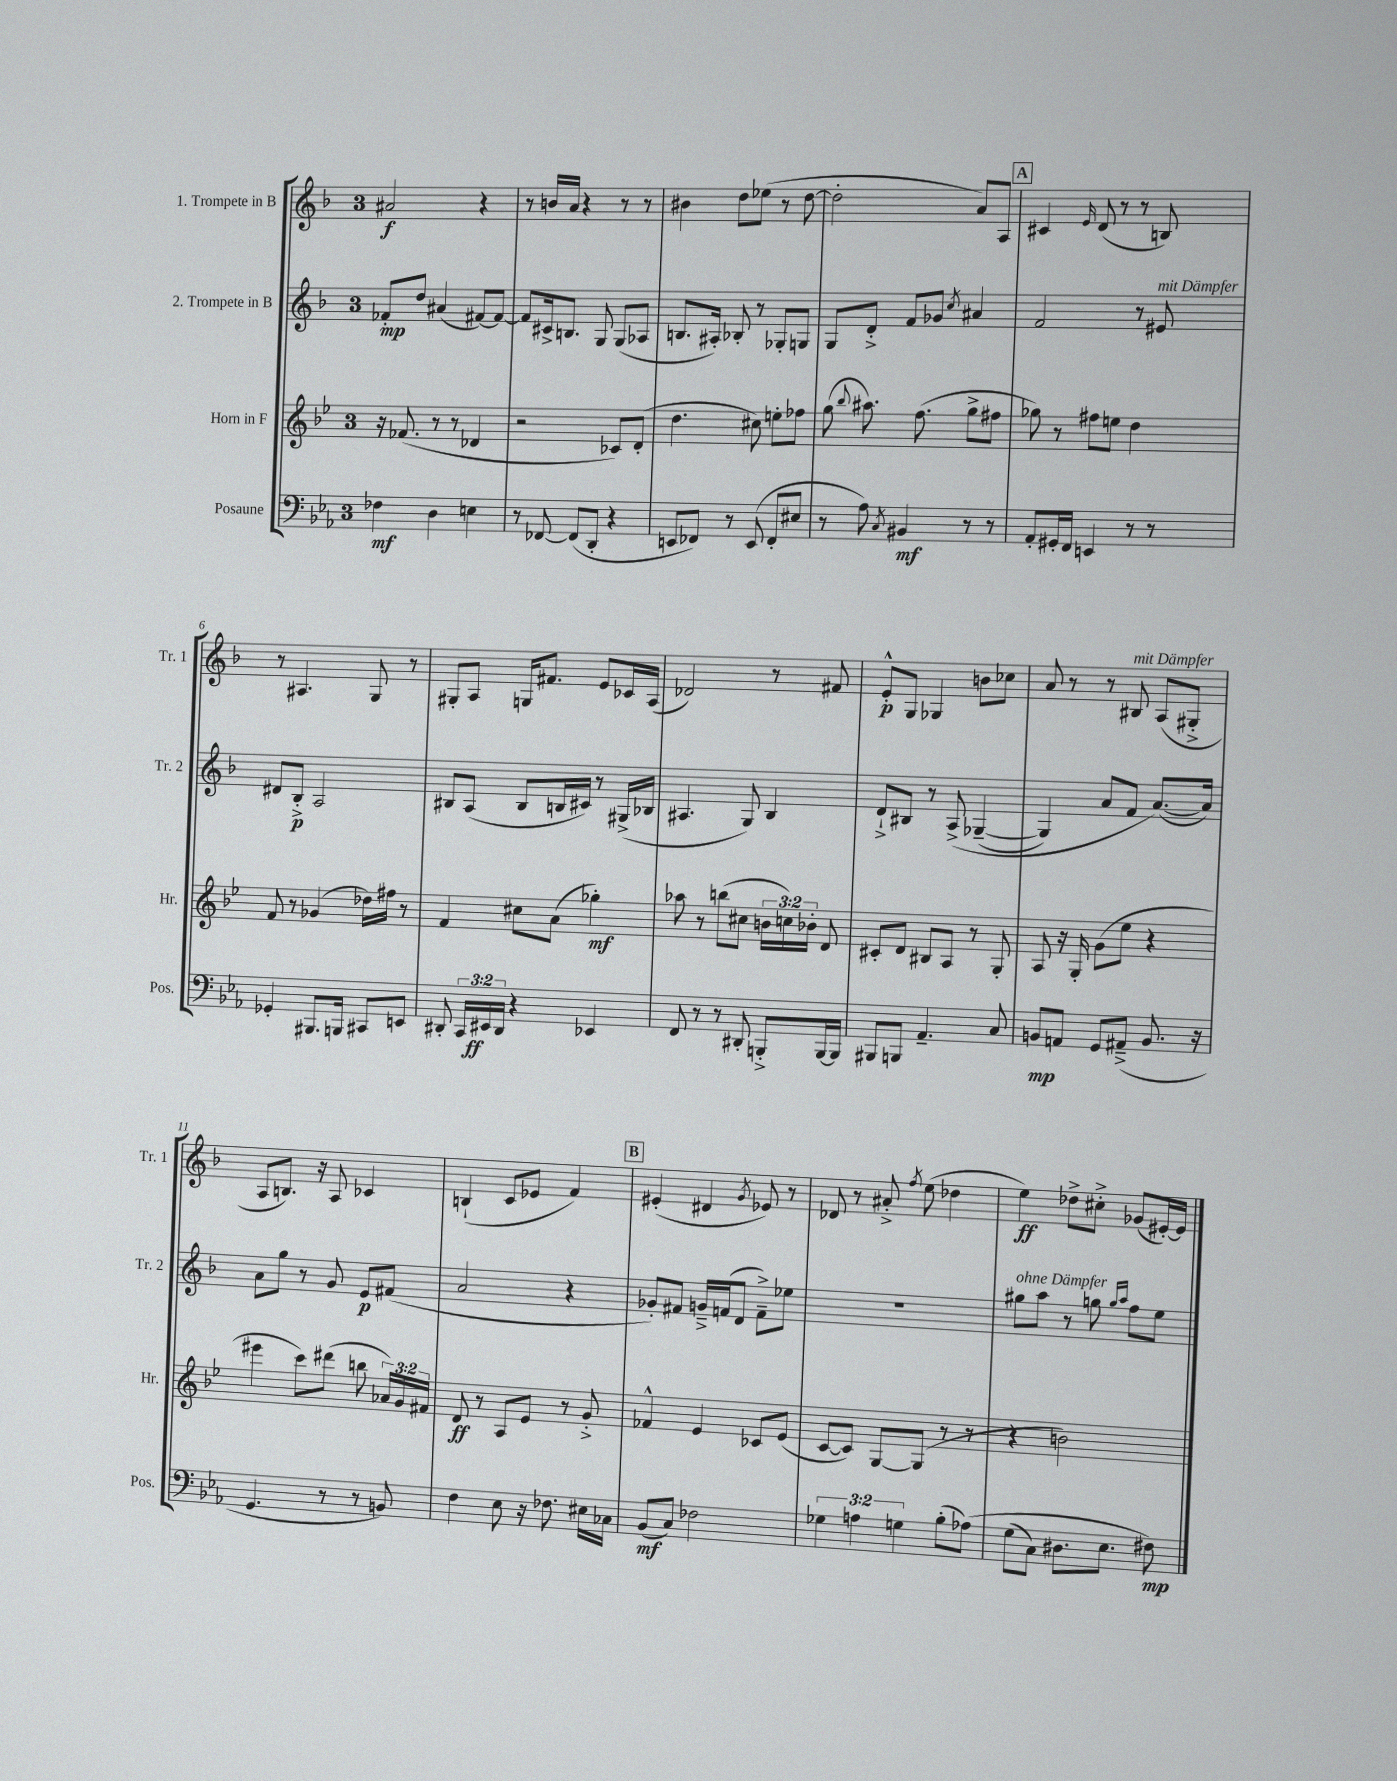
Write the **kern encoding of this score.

**kern	**kern	**kern	**kern
*staff4	*staff3	*staff2	*staff1
*clefF4	*clefG2	*clefG2	*clefG2
*k[b-e-a-]	*k[b-e-]	*k[b-]	*k[b-]
*M3/4	*M3/4	*M3/4	*M3/4
4F-	16r	8f-'	2a#
.	(8.f-	.	.
.	.	8dd	.
4D	8r	(4a#	.
.	8r	.	.
4E	4d-	[8f#)	4r
.	.	8f#_	.
=	=	=	=
8r	2r	8f#]	8r
[8FF-	.	16c#^	16b
.	.	8.B	16a
(8FF-]	.	.	4r
8DD'	.	8G	.
4r	8c-)	(8G	8r
.	(8d'	8A-	8r
=	=	=	=
8EE	4.dd	8.B	4b#
8FF-)	.	.	.
.	.	16A#')	.
8r	.	8B-'	8dd
(8EE	8cc#)	8r	(8ee-
8FF-'	8ee'	8G-'	8r
8E#	8ff-	8G	[8dd
=	=	=	=
8r	(8gg	8G	2dd']
.	8qqbb-	.	.
8A-)	8.aa#)	8d'^	.
8qC	.	.	.
4BB#	.	8f	.
.	(8.ff	.	.
.	.	8g-	.
.	.	8qcc	.
8r	8gg^	4a#	8a)
8r	8ff#	.	8A
=	=	=	=
8AA-'	8gg-)	2f	4c#
16GG#'	8r	.	.
16FF	.	.	.
.	.	.	16qqe
4EE	8ff#	.	(8d
.	8ee	.	8r
8r	4dd	8r	8r
8r	.	8e#	8B)
=	=	=	=
4GG-'	8f	8d#	8r
.	8r	8B-'^	4.A#
8.BBB#	(4g-	2A	.
16BBB	.	.	.
8CC#	16dd-)	.	8G
.	16ff#	.	.
8EE	8r	.	8r
=	=	=	=
8DD#'	4f	8B#	8G#'
24CC	.	(8A	8A
24EE#	.	.	.
24DD#	.	.	.
4r	8cc#	8B#	16G
.	.	.	8.f#
.	(8a	16B	.
.	.	16c#)	.
4EE-	4gg-')	8r	8e
.	.	(16G#^	16c-
.	.	16B-	(16A
=	=	=	=
8FF	8aa-	4.A#	2d-)
8r	8r	.	.
8r	(8bb	.	.
8DD#'	8cc#	8G)	.
8BBB'^	24b	4B-	8r
.	24cc)	.	.
.	24b-'	.	.
[16BBB	8d	.	8f#
16BBB]	.	.	.
=	=	=	=
8BBB#	8c#'	8d`^	8e'^^
8BBB	8d	8B#	8G
4.AA-~	8B#	8r	4G-
.	8A	&(8A^	.
.	8r	([4G-~	8b
8C	8G'	.	8cc-
=	=	=	=
8BB	8A	4G-])	8a
8AA	16r	.	8r
.	16G'	.	.
8GG	(8g	8a	8r
(8AA#~^	8ee-	8f	8B#
8.BB	4r	([8.a&)	(8A
.	.	.	8G#'^
16r	.	16a])	.
=	=	=	=
4.GG	4eee#	8a	8A
.	.	8gg	8.B)
.	8ccc)	8r	.
.	.	.	16r
8r	(8ddd#	8g	8A
8r	8bb	8e	4c-
8BB)	24a-)	(8f#	.
.	24g	.	.
.	24f#	.	.
=	=	=	=
4F	8d	2a	(4B`
.	8r	.	.
8E-	8A	.	8c
16r	8e-	.	8e-
8.F-	.	.	.
.	8r	4r	4f)
16E#	8g'^	.	.
16C-	.	.	.
=	=	=	=
(8BB-	4f-^^	8g-')	(4e#'
8C)	.	8f#	.
2F-	4e-	16g~^	4d#
.	.	(16f	.
.	.	8d	.
.	.	.	8qg
.	8c-	8f~^)	8e-)
.	(8e-	8ee-	8r
=	=	=	=
6G-	[8c	2.r	8d-
.	8c])	.	8r
6A	.	.	.
.	[8G	.	8a#'^
6G	.	.	.
.	.	.	8qff
.	(8G]	.	(8ee
(8B-'	8r	.	4dd-
&(8A-)	8r	.	.
=	=	=	=
(8G	4r	8gg#	4ee)
8C)	.	8aa	.
8.D#	2b)	8r	8dd-^
.	.	8gg	8cc#'^
8.E-	.	.	.
.	.	16qqgg	.
.	.	16qqaa	.
.	.	8ff	(8g-
8F#&)	.	8ee	[16e#')
.	.	.	16e#]
==	==	==	==
*-	*-	*-	*-
